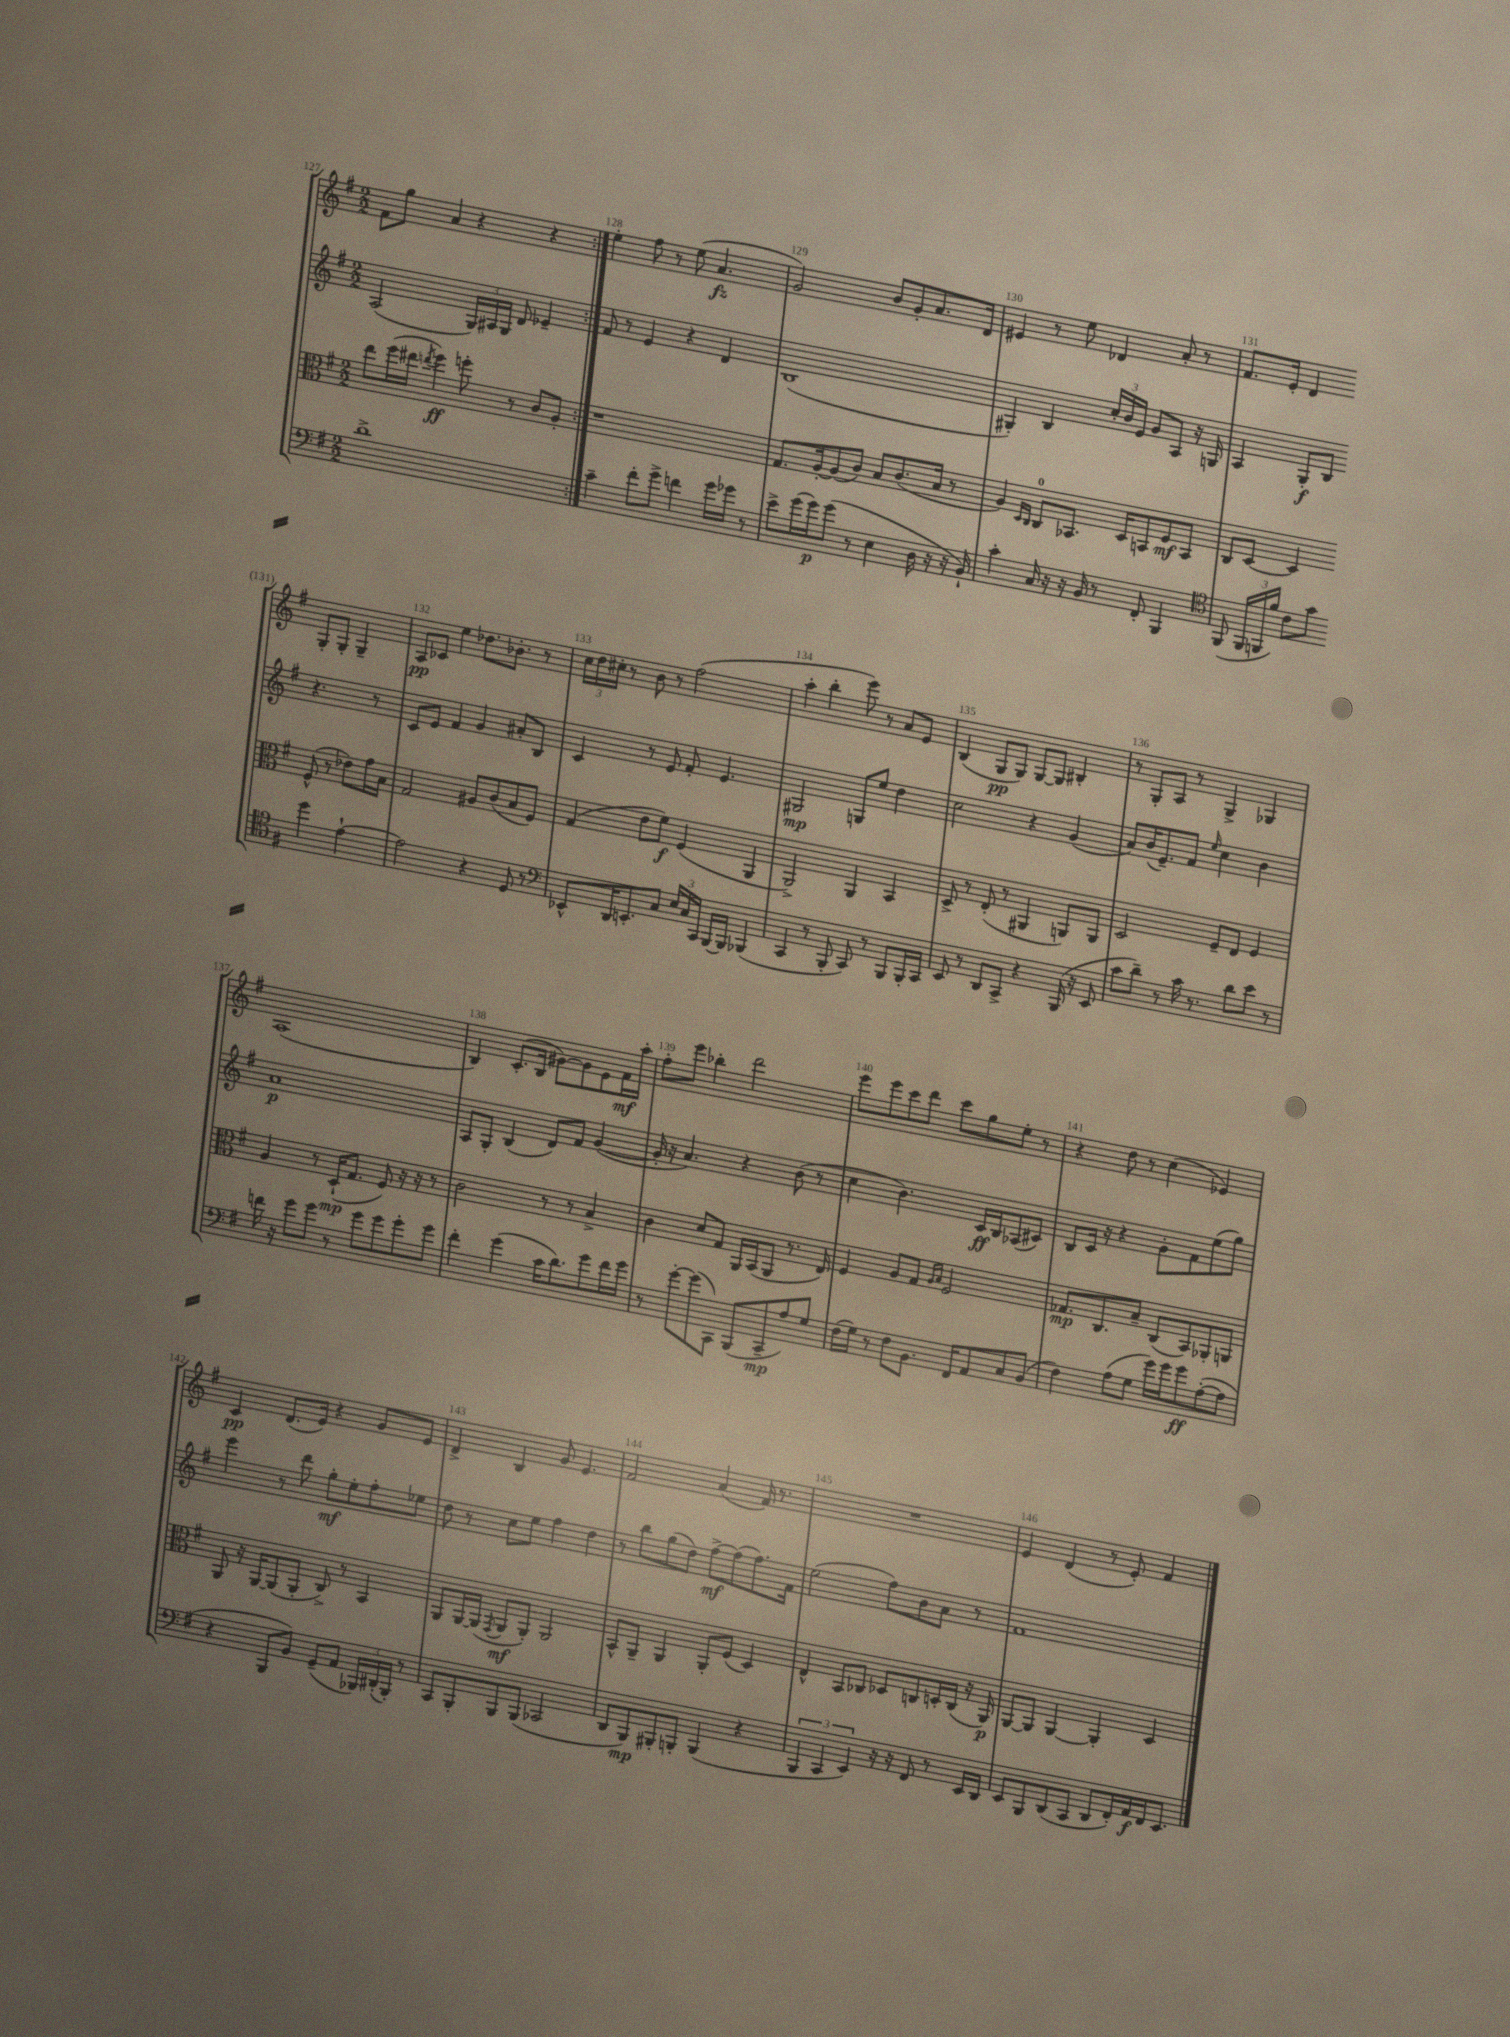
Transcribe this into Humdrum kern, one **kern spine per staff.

**kern	**kern	**kern	**kern
*staff4	*staff3	*staff2	*staff1
*clefF4	*clefC3	*clefG2	*clefG2
*k[f#]	*k[f#]	*k[f#]	*k[f#]
*M2/2	*M2/2	*M2/2	*M2/2
1d^	8ee\L	(2A/	8f#\L
.	(16ff#\L	.	8gg\J
.	16ee#\JJ	.	.
.	8qee/	.	.
.	4ff#\)	.	4a/
.	8ff'\	24G/LL)	4r
.	.	24A#/	.
.	.	24G/JJ	.
.	8r	8d/	.
.	8c/L	4e-~/	4r
.	8A'/J	.	.
=:|!	=:|!	=:|!	=:|!
4c~\	1r	8f#/	4ee'\
.	.	8r	.
8f#'\L	.	4e/	8ff#\
8g^\J	.	.	8r
4f\	.	4r	(8ee\
.	.	.	4.a/
16g\LL	.	4d/	.
16g-\JJ	.	.	.
8r	.	.	.
=	=	=	=
8e^\L	8.G/L	(1B	2g/)
(16g\L	.	.	.
16g\J)	[16A'/k	.	.
(8g\J	(8A/]	.	.
8r	8c/J)	.	.
4E\	8B/L	.	8b/L
.	(8.c/	.	8g'/
16D\	.	.	8.a/
16r	16B/Jk	.	.
16r	8r	.	.
16BB`/)	.	.	16d/Jk
=	=	=	=
4c'\	4A/)	4G#'/)	4e#/
.	16qqD/LL	.	.
.	16qqC/JJ	.	.
16C/	8C/L	4B/	8r
16r	.	.	.
16r	8.BB-/J	.	8ee\
16BB/	.	.	.
8r	.	24cc'/LL	4d-/
.	.	24b/	.
.	16D/LK	.	.
.	.	24e/JJ	.
8FF#'/	8BB/	8g/L	.
4BBB/	8F#/	8A/J	8a'/
.	8BB/J	16r	8r
.	.	16G/	.
=	=	=	=
*clefC4	*	*	*
(8FF#/	8C/L	4A/	8.f#/L
24FF#/LL	[8D/J	.	.
24FF/	.	.	.
.	.	.	16e'/Jk
24f#/JJ)	.	.	.
8c\L	4D/]	8G'/L	4d/
8g\J	.	8B/J	.
4dd\	(8F#^^/	4.r	8G'/L
.	8r	.	8G'/J
[4e`\	8e-\L)	.	4G~/
.	16g\L	8r	.
.	16B\JJ	.	.
=	=	=	=
2e\]	2G/	8c/L	8A/L
.	.	8e/J	8c-/J
.	.	4f#/	4ee\
4r	8A#/L	4g/	8.dd-\L
.	(8c/	.	.
.	.	.	8.b-'\J
8D/	8B/	8a#'/L	.
8r	8F#/J)	8B/J	8r
=	=	=	=
*clefF4	*	*	*
8EE-^^/L	(4G/	4c/	24cc\LL
.	.	.	24dd\
.	.	.	24cc#'\JJ
16DD/K	.	.	8r
8.EE'/	.	.	.
.	8e\L	8r	8b\
8C/J	8f#\J)	8e/	8r
24E/LL	(4F#/	8f#'/	(2ff#\
24C/	.	.	.
24CC/JJ	.	.	.
[16BBB/LL	.	4.e/	.
16BBB/]JJ	.	.	.
(4BBB-/	4AA/	.	.
=	=	=	=
4CC/	2AA^/)	2G#/	4aa'\
8r	.	.	4bb'\
8BBB'/	.	.	.
8CC/)	4AA/	8G/L	8eee\)
8r	.	8ee/J	8r
8BBB/L	4BB/	4dd\	8a/L
16BBB'/L	.	.	8e/J
16CC/JJ	.	.	.
=	=	=	=
8EE/	8D^/	2cc\	(4B/
8r	8r	.	.
8DD/L	(8E'/	.	8G/L
8CC^/J	8r	.	8G/J)
4r	4AA#/	4r	[8G/L
.	.	.	8G/]J
(16BBB/	8AA/L)	(4g/	4B#'/
16r	.	.	.
8EE/	8AA/J	.	.
=	=	=	=
8c\L	2D/	8a/L)	8r
8d~\J)	.	(16b/K	8G'/L
.	.	8.e~/)	.
8r	.	.	8A/J
16c\	.	8f#/J	8r
8.r	.	.	.
.	.	16qqee/	.
.	8F#~/L	4cc\	4G^/
8d\L	8E/J	.	.
8e\J	4F#/	4b\	4G-/
8r	.	.	.
=	=	=	=
16f\	4A/	1a	(1A
16r	.	.	.
8g\L	.	.	.
8g\J	8r	.	.
8r	(16D`/LK	.	.
.	8.G/J	.	.
8g\L	.	.	.
8g\	8F#/)	.	.
8g'\	16r	.	.
.	16r	.	.
8g\J	8r	.	.
=	=	=	=
4f#'\	2c\	8A/L	4B/)
.	.	8G'/J	.
(4g\	.	(4B/	(8.c'/L
.	.	.	16B/Jk
16c\LK	8r	8d/L)	[8g#\L)
8.d\)	.	.	.
.	8r	8f#/J	8g#\]
8g\	4B^/	([4g/	8e\
16f#\L	.	.	16f#\L
16g\JJ	.	.	16aa'\JJ
=	=	=	=
8r	4c\	16g'/]	8ff#'\L
.	.	16r	.
[8g'\L	.	4.a/)	8eee\J
(8g\]	8d/L	.	4bb-'\
8CC\J)	8G/J	.	.
(8BBB/L	16AA/LL	4r	2ddd\
.	(16BB/J	.	.
8CC~/	8AA/J	.	.
8A/)	8.r	(8b\	.
8G/J	.	8r	.
.	16E/)	.	.
=	=	=	=
(16F#\LL	4F#/	4cc\	8eee\L
16G\JJ)	.	.	.
8r	.	.	8eee\
8F#\L	8A/L	4.b\)	8ccc\
8.BB\J	8G/J	.	8ddd\J
.	16qqA/LL	.	.
.	16qqB/JJ	.	.
.	2F#/	.	8ccc\L
16FF#/LK	.	.	.
8AA/	.	16c/LL	8gg\
.	.	16B/J	.
8C/	.	(8A-/	8ee'\J
(8BB/J	.	8c#/J)	8r
=	=	=	=
4F#\)	8.G-/L	8B/L	4r
.	.	16c/Jk	.
.	8.C/	16r	.
(8A\L	.	4r	8dd\
8G\J	8B~/J	.	8r
16g\LL)	(8C/L	8g'\L	(4cc\
16g\J	.	.	.
8g\	8BB/)	8f#\	.
([8A'\	8AA-'/	(8ee\	4e-/)
8A\]J	8AA/J	8gg\J)	.
=	=	=	=
4r	8AA/	4eee\	4c/
.	16r	.	.
.	[16AA/LK	.	.
8BBB/L	(8AA/]	8r	(8.d/L
8BB/J)	8AA'/J	8ddd\	.
.	.	.	16e/Jk)
(8GG~/L	8C^/)	8gg'\L	4r
8AA/J	8r	8ee'\	.
24BBB-/LL)	4BB/	8ff#'\	8g/L
(24DD#'/	.	.	.
24BBB-'/JJ)	.	.	.
8r	.	8ee-\J	8e/J
=	=	=	=
8CC/L	8AA/L	8dd\	4d^/
8BBB'/	[16AA/L	8r	.
.	(16AA/]JJ	.	.
.	8qGG/	.	.
8BBB/	8AA/L	8cc\L	4B/
(8BBB/J	8AA'/J)	8ee\J	.
2CC-/	2AA/	4ff#\	8g/
.	.	.	4.e/
.	.	4dd\	.
=	=	=	=
8DD/L	8BB^^/L	8r	2f#/
8BBB/)	8AA~/J	8bb\L	.
8BBB#'/	4AA/	(8gg\	.
8BBB'/J	.	8dd\J)	.
(4BBB/	8AA'/L	[8ff#^\L	(4a/
.	(8F#/J	(8ff#\]	.
4r	4D/)	8.ff#\)	16f#/)
.	.	.	8.r
.	.	16f#\Jk	.
=	=	=	=
6BBB/	4E^^/	(2ee\	1r
6CC/	.	.	.
.	8BB/L	.	.
6EE/)	.	.	.
.	8C-/J	.	.
16r	8D-/L	8ff#\L)	.
16r	.	.	.
8FF#/	8C/	8b\	.
8r	16D'/L	8a\J	.
.	(16C/JJ	.	.
16EE/LL	16r	8r	.
16DD/JJ	16AA/)	.	.
=	=	=	=
8EE/L	[8AA/L	1f#	4e/
8BBB/	8AA/]J	.	.
(8DD/	[4AA/	.	(4d/
8CC/J	.	.	.
8DD/L	4AA'/]	.	8r
16FF#'/L)	.	.	8e'/)
16AA/	.	.	.
16FF#/J	4D/	.	4f#/
8.EE/J	.	.	.
==	==	==	==
*-	*-	*-	*-
